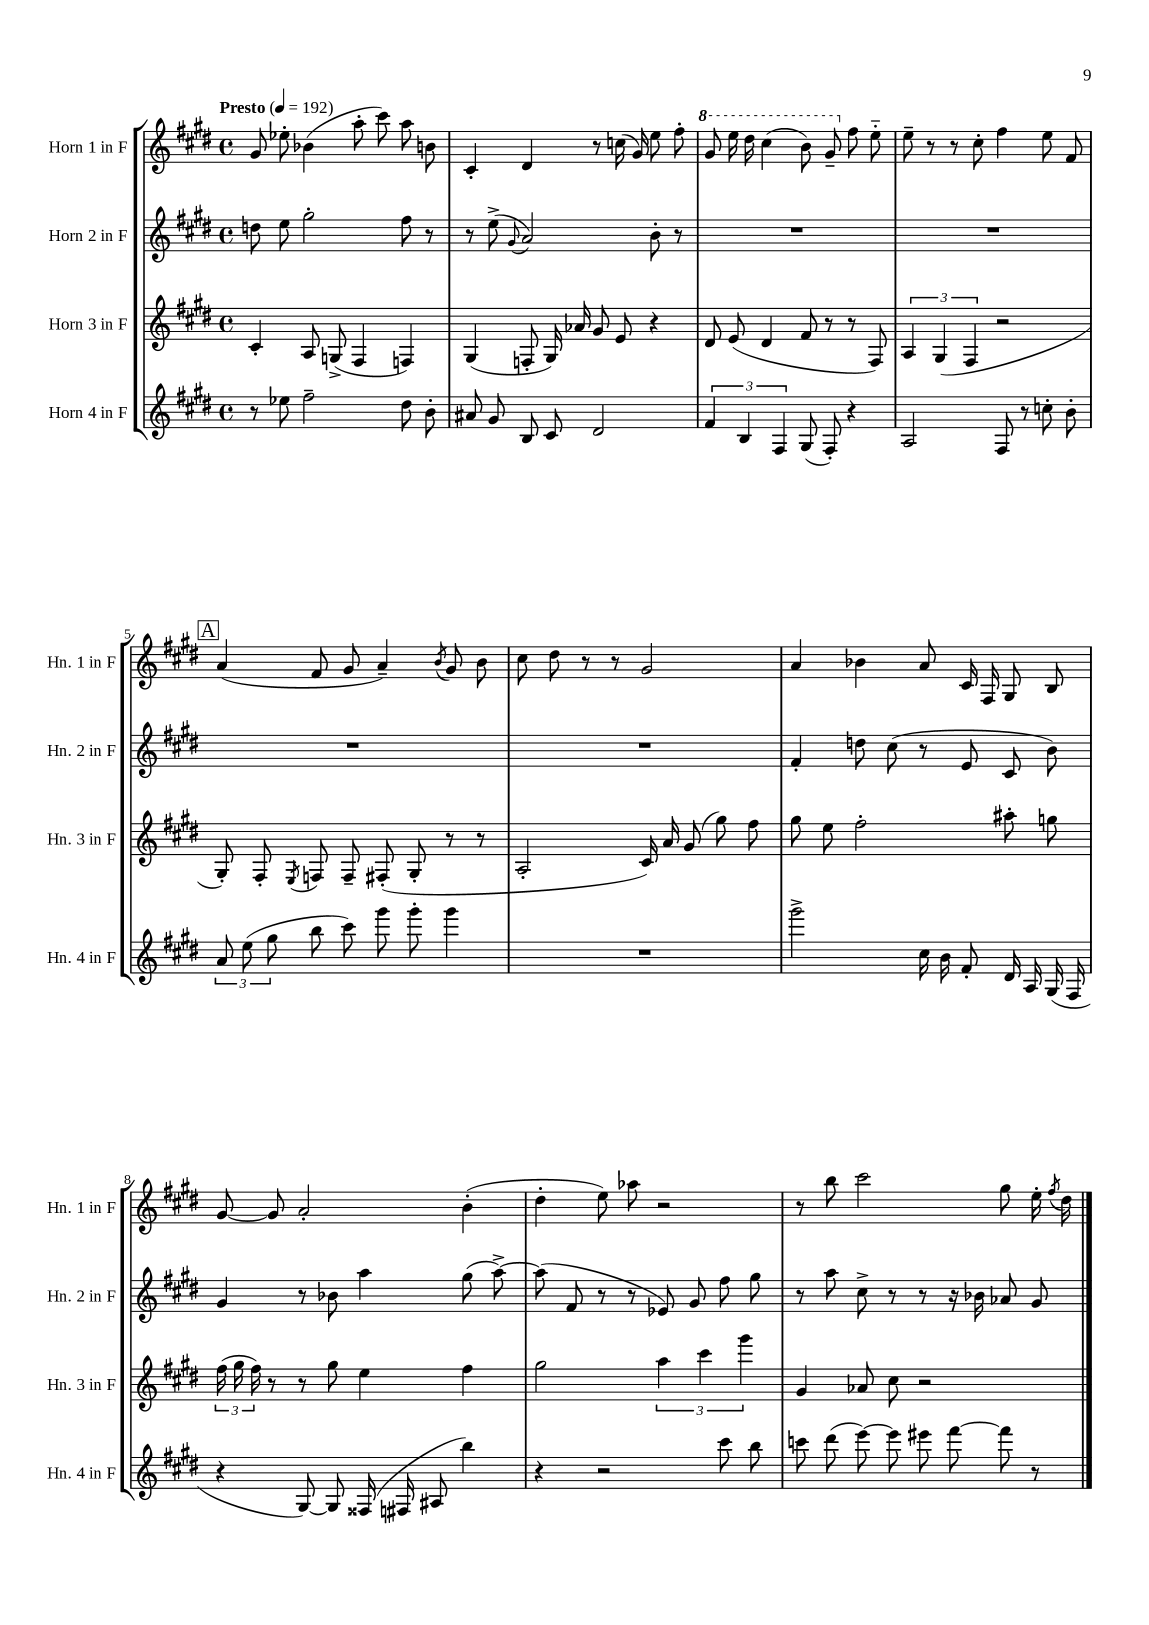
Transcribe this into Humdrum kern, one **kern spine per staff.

**kern	**kern	**kern	**kern
*staff4	*staff3	*staff2	*staff1
*clefG2	*clefG2	*clefG2	*clefG2
*k[f#c#g#d#]	*k[f#c#g#d#]	*k[f#c#g#d#]	*k[f#c#g#d#]
*M4/4	*M4/4	*M4/4	*M4/4
*met(c)	*met(c)	*met(c)	*met(c)
*MM192	*MM192	*MM192	*MM192
8r	4c#'	8dd	8g#
8ee-	.	8ee	8ee-'
2ff#~	8A	2gg#'	(4b-
.	(8G^	.	.
.	4F#	.	8aa'
.	.	.	8ccc#)
8dd#	4F)	8ff#	8aa
8b'	.	8r	8b
=	=	=	=
8a#	(4G#	8r	4c#'
8g#	.	(8ee^	.
.	.	8qqg#	.
8B	8F'	2a)	4d#
8c#	16G#)	.	.
.	16a-	.	.
2d#	8g#	.	8r
.	8e	.	(16cc
.	.	.	16g#)
.	4r	8b'	8ee
.	.	8r	8ff#'
=	=	=	=
6f#	8d#	1r	8gg#
.	(8e	.	16eee
6B	.	.	.
.	.	.	16ddd#
.	4d#	.	(4ccc#
6F#	.	.	.
(8G#	8f#	.	8bb)
8F#')	8r	.	8gg#~
4r	8r	.	8ff#
.	8F#)	.	8ee'~
=	=	=	=
2A	6A	1r	8ee~
.	.	.	8r
.	(6G#	.	.
.	.	.	8r
.	6F#	.	.
.	.	.	8cc#'
8F#	2r	.	4ff#
8r	.	.	.
8cc'	.	.	8ee
8b'	.	.	8f#
=	=	=	=
12a	8G#')	1r	(4a
(12ee	.	.	.
.	8F#'	.	.
12gg#	.	.	.
.	8qE	.	.
8bb	8F	.	8f#
8ccc#)	8F~	.	8g#
8ggg#	(8F#'	.	4a~)
8ggg#'	8G#'	.	.
.	.	.	8qb
4ggg#	8r	.	8g#
.	8r	.	8b
=	=	=	=
1r	2A'	1r	8cc#
.	.	.	8dd#
.	.	.	8r
.	.	.	8r
.	16c#)	.	2g#
.	16a	.	.
.	(8g#	.	.
.	8gg#)	.	.
.	8ff#	.	.
=	=	=	=
2ggg#^	8gg#	4f#'	4a
.	8ee	.	.
.	2ff#'	8dd	4b-
.	.	(8cc#	.
16cc#	.	8r	8a
16b	.	.	.
8f#'	.	8e	16c#
.	.	.	16F#
16d#	8aa#'	8c#	8G#
16A	.	.	.
(16G#	8gg	8b)	8B
16F#	.	.	.
=	=	=	=
4r	(24ff#	4g#	[8g#
.	24gg#	.	.
.	24ff#)	.	.
.	8r	.	8g#]
[8G#)	8r	8r	2a'
8G#]	8gg#	8b-	.
(16F##	4ee	4aa	.
16F#	.	.	.
8A#	.	.	.
4bb)	4ff#	(8gg#	(4b'
.	.	[8aa^)	.
=	=	=	=
4r	2gg#	(8aa]	4dd#'
.	.	8f#	.
2r	.	8r	8ee)
.	.	8r	8aa-
.	6aa	8e-)	2r
.	.	8g#	.
.	6ccc#	.	.
8ccc#	.	8ff#	.
.	6ggg#	.	.
8bb	.	8gg#	.
=	=	=	=
8ccc	4g#	8r	8r
(8ddd#	.	8aa	8bb
[8eee)	8a-	8cc#^	2ccc#
8eee]	8cc#	8r	.
8eee#	2r	8r	.
[8fff#	.	16r	.
.	.	16b-	.
8fff#]	.	8a-	8gg#
8r	.	8g#	16ee'
.	.	.	8qff#
.	.	.	16dd#
==	==	==	==
*-	*-	*-	*-
